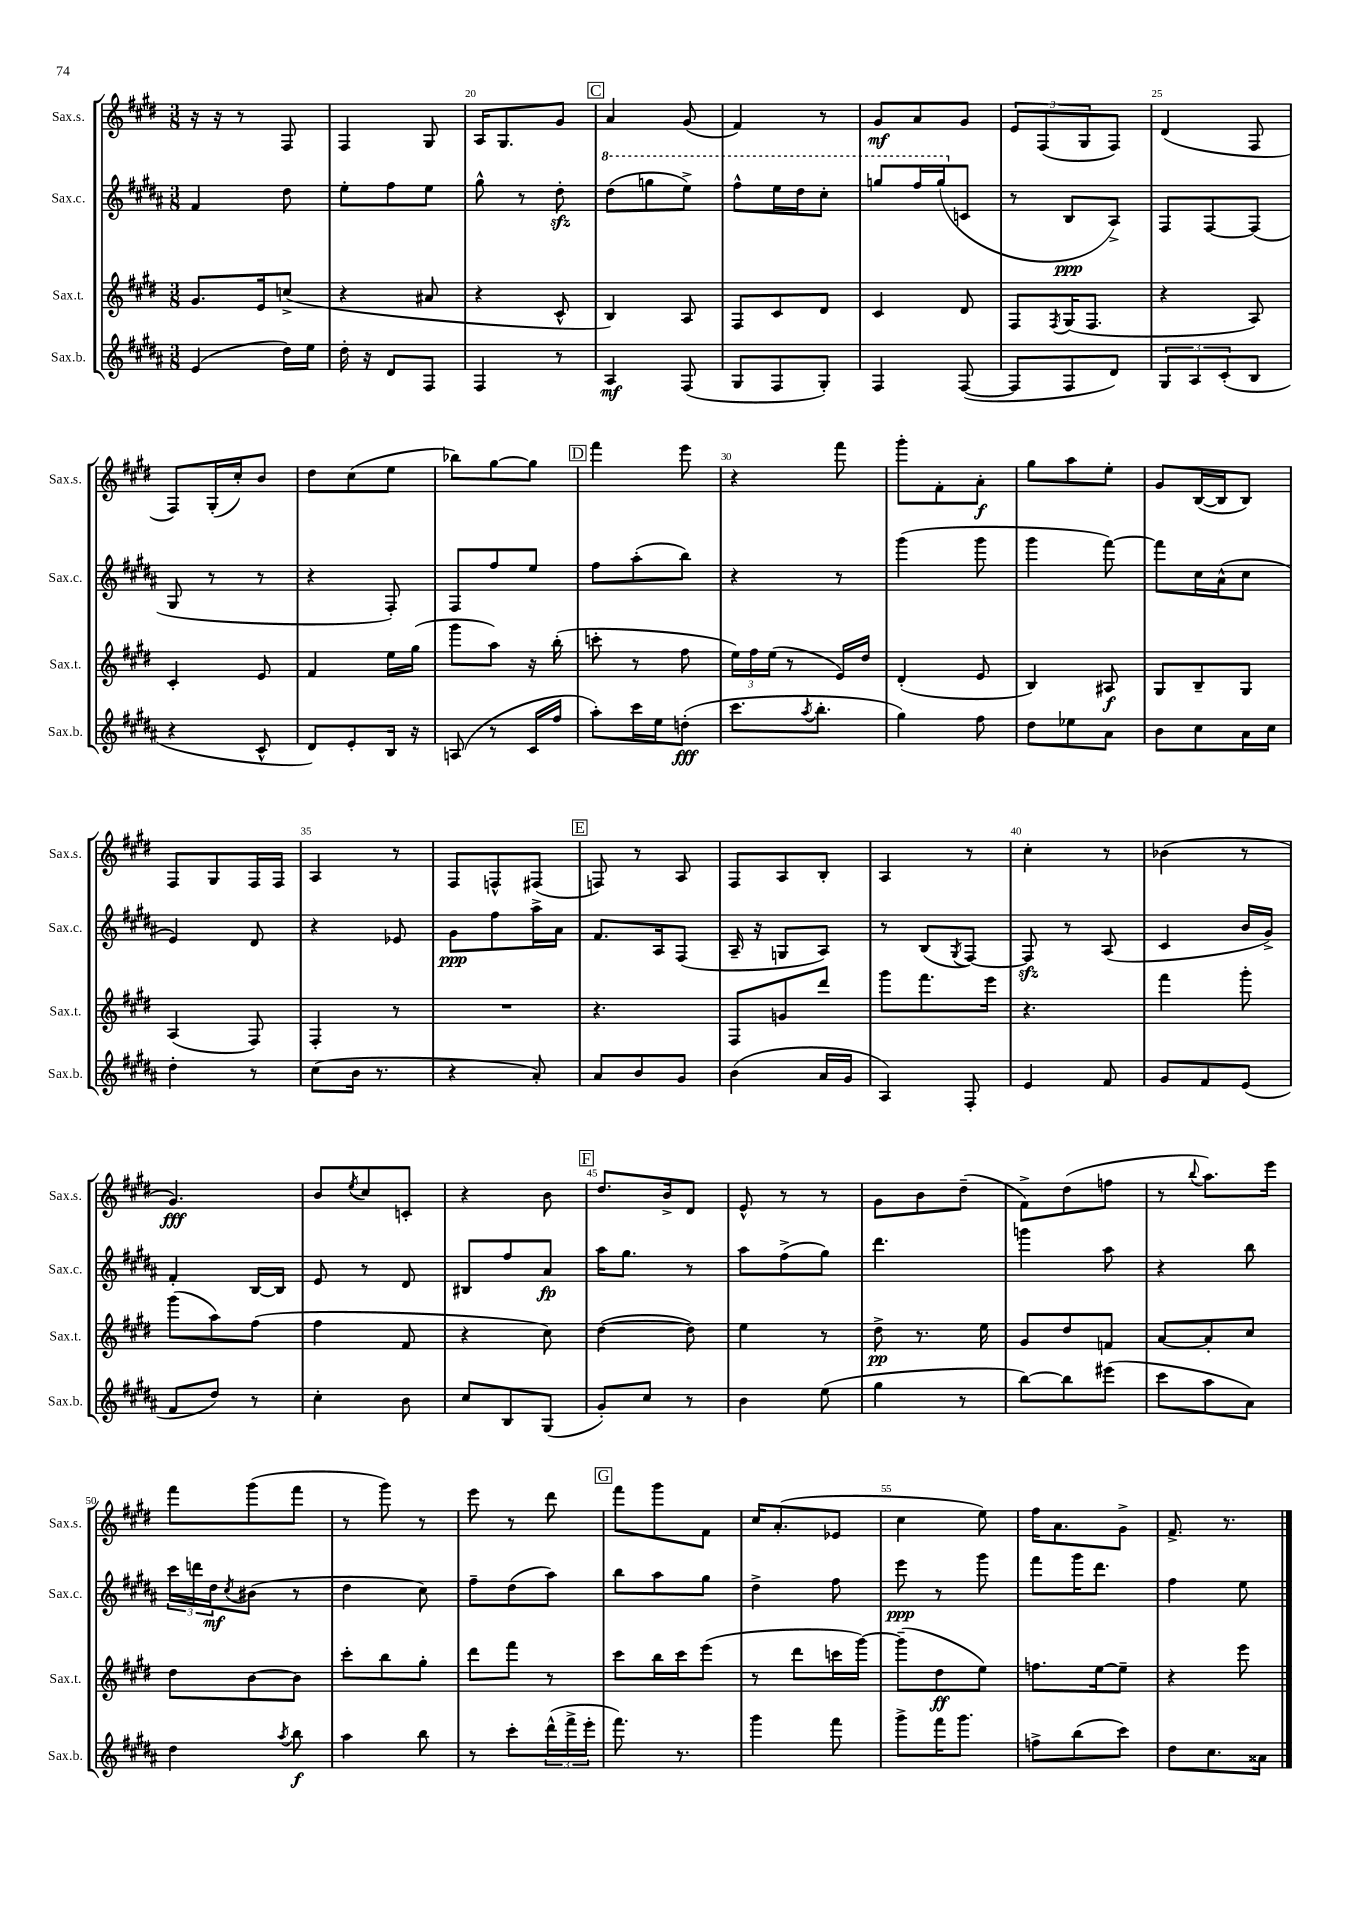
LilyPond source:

<<
\new StaffGroup <<
\new Staff = "s0" \with { instrumentName = "Sax.s." shortInstrumentName = "Sax.s." } {
    \clef treble \key e \major \numericTimeSignature \time 3/8
    r16 r16 r8 fis8 |
    fis4 gis8 |
    a16 gis8. gis'8 |
    \mark \markup { \box "C" } a'4 gis'8( |
    fis'4) r8 |
    gis'8\mf a'8 gis'8 |
    \tuplet 3/2 { e'8 fis8( gis8 } fis8) |
    dis'4( fis8 |
    fis8) gis16-.( cis''16-.) b'8 |
    dis''8 cis''8( e''8 |
    bes''8) gis''8~ gis''8 |
    \mark \markup { \box "D" } fis'''4 e'''8 |
    r4 fis'''8 |
    gis'''8-. fis'8-. a'8-.\f |
    gis''8 a''8 e''8-. |
    gis'8 b16~( b16 b8) |
    fis8 gis8 fis16 fis16 |
    a4 r8 |
    fis8 f8-^ fis8( |
    \mark \markup { \box "E" } f8) r8 a8 |
    fis8 a8 b8-. |
    a4 r8 |
    cis''4-. r8 |
    bes'4( r8 |
    gis'4.\fff) |
    b'8 \acciaccatura { e''8 } cis''8 c'8-. |
    r4 b'8 |
    \mark \markup { \box "F" } dis''8. b'16-> dis'8 |
    e'8-^ r8 r8 |
    gis'8 b'8 dis''8--( |
    fis'8->) dis''8( f''8 |
    r8 \appoggiatura { b''8 } a''8.) e'''16 |
    fis'''8 gis'''8( fis'''8 |
    r8 gis'''8) r8 |
    e'''8 r8 dis'''8 |
    \mark \markup { \box "G" } fis'''8 gis'''8 fis'8 |
    cis''16 a'8.-.( ees'8 |
    cis''4 e''8) |
    fis''16 a'8. gis'8-> |
    fis'8.-> r8. \bar "|." |
}
\new Staff = "s1" \with { instrumentName = "Sax.c." shortInstrumentName = "Sax.c." } {
    \clef treble \key b \major \numericTimeSignature \time 3/8
    fis'4 dis''8 |
    e''8-. fis''8 e''8 |
    gis''8-^ r8 dis''8-.\sfz |
    \mark \markup { \box "C" } \ottava #1 dis'''8( g'''8 e'''8->) |
    fis'''8-^ e'''16 dis'''16 cis'''8-. |
    g'''8 fis'''16 g'''16( \ottava #0 c'8 |
    r8 b8\ppp ais8->) |
    fis8 fis8~ fis8( |
    gis8 r8 r8 |
    r4 fis8-.) |
    fis8 fis''8 e''8 |
    \mark \markup { \box "D" } fis''8 ais''8-.( b''8) |
    r4 r8 |
    gis'''4( gis'''8 |
    gis'''4 fis'''8~) |
    fis'''8 cis''16 ais'16-^( cis''8 |
    e'4) dis'8 |
    r4 ees'8 |
    gis'8\ppp fis''8 ais''16-> ais'16 |
    \mark \markup { \box "E" } fis'8. ais16 fis8( |
    ais16-- r16 g8 ais8) |
    r8 b8( \acciaccatura { gis8 } fis8~) |
    fis8\sfz r8 ais8( |
    cis'4 b'16 gis'16->) |
    fis'4-. b16~ b16 |
    e'8 r8 dis'8 |
    bis8 fis''8 ais'8\fp |
    \mark \markup { \box "F" } ais''16 gis''8. r8 |
    ais''8 fis''8->( gis''8) |
    dis'''4. |
    g'''4 ais''8 |
    r4 b''8 |
    \tuplet 3/2 { cis'''16 d'''16 dis''16\mf } \acciaccatura { cis''8 } bis'8( r8 |
    dis''4 cis''8) |
    fis''8-- dis''8( ais''8) |
    \mark \markup { \box "G" } b''8 ais''8 gis''8 |
    dis''4-> fis''8 |
    e'''8\ppp r8 gis'''8 |
    fis'''8 gis'''16 dis'''8. |
    fis''4 e''8 \bar "|." |
}
\new Staff = "s2" \with { instrumentName = "Sax.t." shortInstrumentName = "Sax.t." } {
    \clef treble \key e \major \numericTimeSignature \time 3/8
    gis'8. e'16 c''8->( |
    r4 ais'8 |
    r4 cis'8-^ |
    \mark \markup { \box "C" } b4) a8 |
    fis8 cis'8 dis'8 |
    cis'4 dis'8 |
    fis8 \acciaccatura { fis8 } gis16( fis8. |
    r4 a8) |
    cis'4-. e'8 |
    fis'4 e''16 gis''16( |
    gis'''8 a''8) r16 b''16-.( |
    \mark \markup { \box "D" } c'''8-. r8 fis''8 |
    \tuplet 3/2 { e''16) fis''16 e''16( } r8 e'16) dis''16 |
    dis'4-.( e'8 |
    b4) ais8\f |
    gis8 b8-- gis8 |
    a4( fis8) |
    fis4-. r8 |
    R4. |
    \mark \markup { \box "E" } r4. |
    fis8 g'8 dis'''8 |
    gis'''8 fis'''8. e'''16 |
    r4. |
    fis'''4 gis'''8-. |
    gis'''8( a''8) fis''8( |
    fis''4 fis'8 |
    r4 cis''8) |
    \mark \markup { \box "F" } dis''4~( dis''8) |
    e''4 r8 |
    dis''8->\pp r8. e''16 |
    gis'8 dis''8 f'8 |
    a'8~ a'8-. cis''8 |
    dis''8 b'8~ b'8 |
    cis'''8-. b''8 gis''8-. |
    dis'''8 fis'''8 r8 |
    \mark \markup { \box "G" } cis'''8 b''16 cis'''16 e'''8( |
    r8 dis'''8 c'''16 gis'''16~) |
    gis'''8--( dis''8\ff e''8) |
    f''8. e''16~ e''8-- |
    r4 e'''8 \bar "|." |
}
\new Staff = "s3" \with { instrumentName = "Sax.b." shortInstrumentName = "Sax.b." } {
    \clef treble \key b \major \numericTimeSignature \time 3/8
    e'4( dis''16) e''16 |
    dis''16-. r16 dis'8 fis8 |
    fis4 r8 |
    \mark \markup { \box "C" } ais4\mf fis8( |
    gis8 fis8 gis8-.) |
    fis4 fis8~( |
    fis8 fis8 dis'8) |
    \tuplet 3/2 { gis8 ais8 cis'8-.( } b8 |
    r4 cis'8-^ |
    dis'8) e'8-. b16 r16 |
    a8( r8 cis'16 fis''16 |
    \mark \markup { \box "D" } ais''8-.) cis'''16 e''16 d''8-.\fff( |
    cis'''8. \acciaccatura { ais''8 } b''8.-. |
    gis''4) fis''8 |
    dis''8 ees''8 ais'8 |
    b'8 cis''8 ais'16 cis''16 |
    dis''4-. r8 |
    cis''8( b'16 r8. |
    r4 ais'8-.) |
    \mark \markup { \box "E" } ais'8 b'8 gis'8 |
    b'4( ais'16 gis'16 |
    ais4) fis8-. |
    e'4 fis'8 |
    gis'8 fis'8 e'8( |
    fis'8 dis''8) r8 |
    cis''4-. b'8 |
    cis''8 b8 gis8( |
    \mark \markup { \box "F" } gis'8-.) cis''8 r8 |
    b'4 e''8( |
    gis''4 r8 |
    b''8~) b''8 eis'''8( |
    cis'''8 ais''8 ais'8) |
    dis''4 \acciaccatura { ais''8 } b''8\f |
    ais''4 b''8 |
    r8 cis'''8-. \tuplet 3/2 { dis'''16-^( fis'''16-> e'''16-. } |
    \mark \markup { \box "G" } fis'''8.) r8. |
    gis'''4 fis'''8 |
    gis'''8-> fis'''16 gis'''8. |
    f''8-> b''8( cis'''8) |
    dis''8 cis''8. aisis'16 \bar "|." |
}
>>
>>
\layout { \context { \Score currentBarNumber = #18 \override BarNumber.break-visibility = ##(#f #t #t) barNumberVisibility = #(every-nth-bar-number-visible 5) } }
